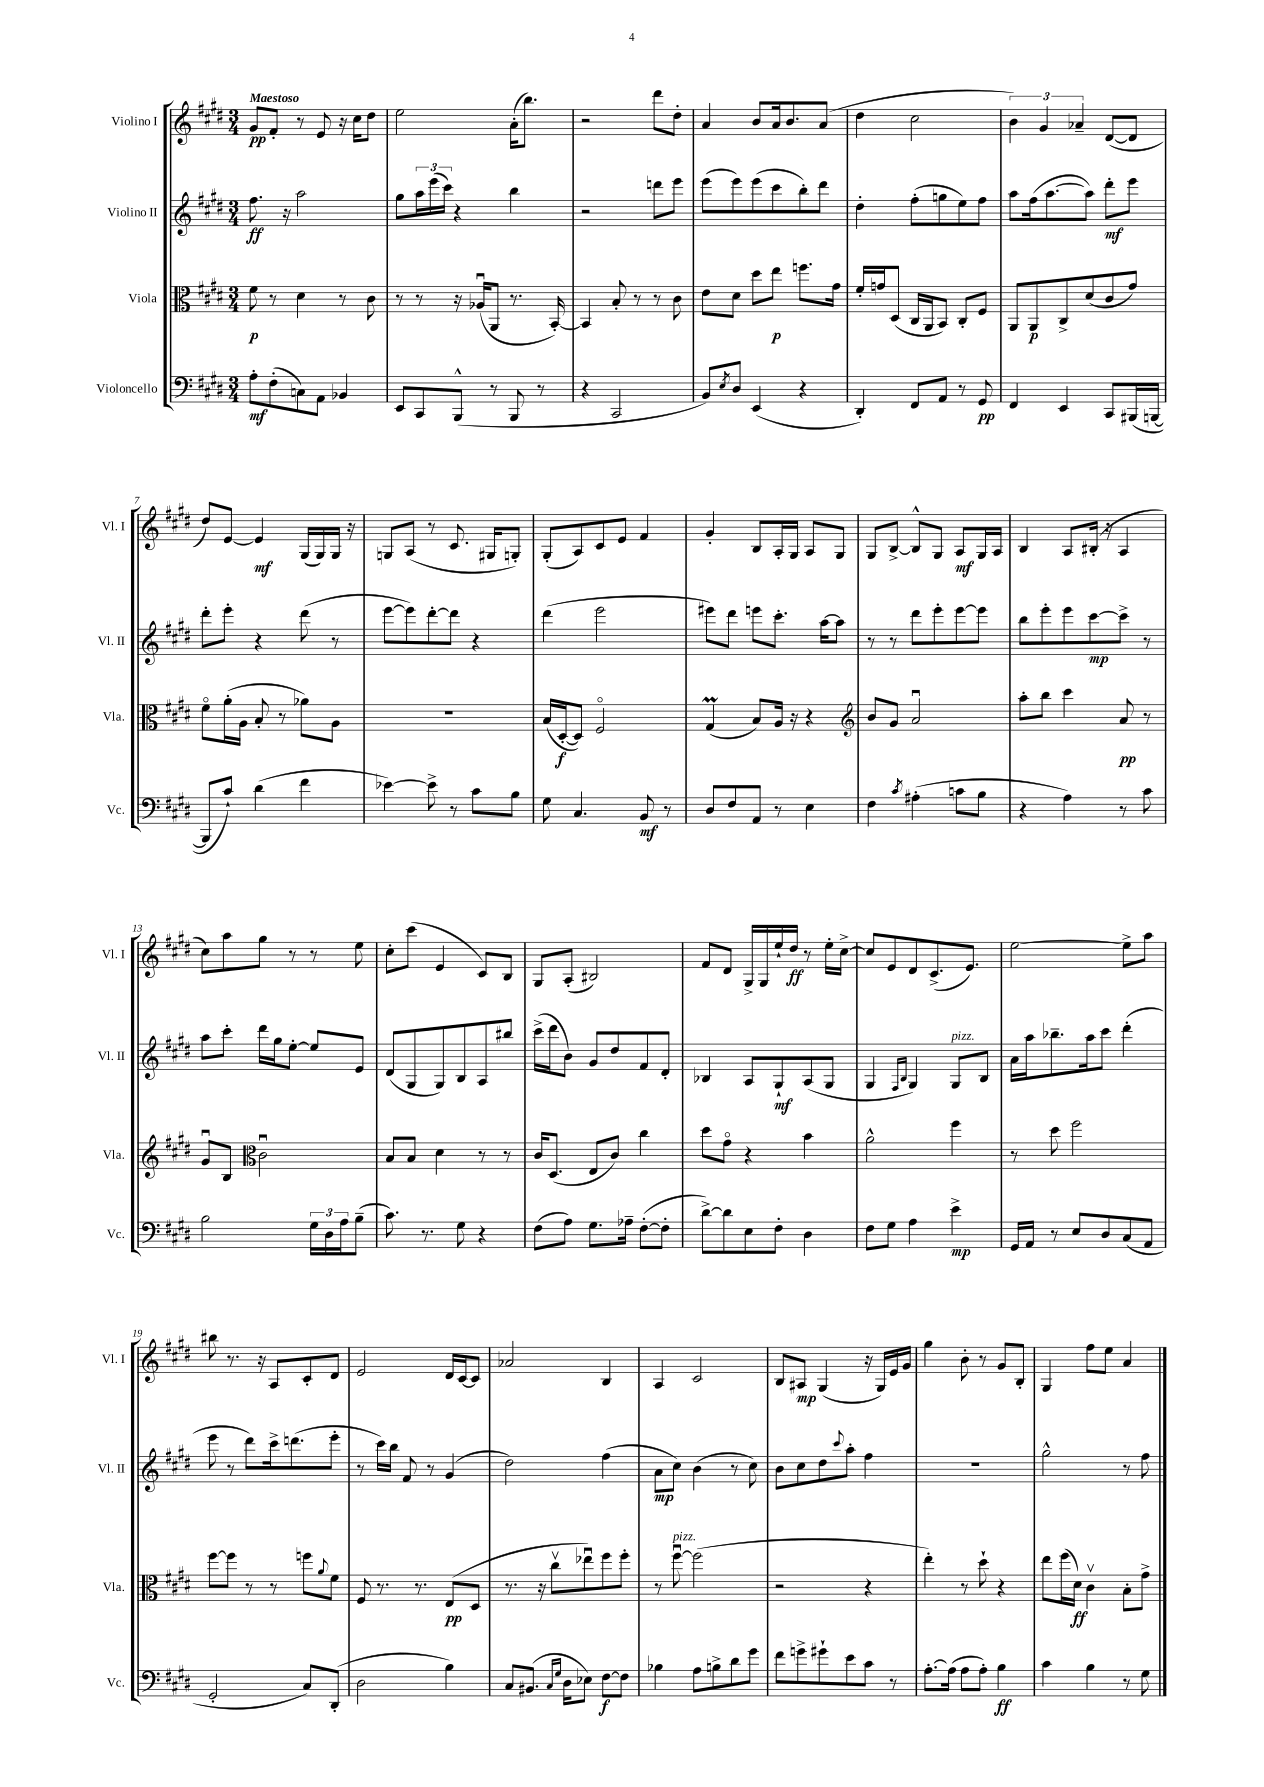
<<
\new StaffGroup <<
\new Staff = "s0" \with { instrumentName = "Violino I" shortInstrumentName = "Vl. I" } {
    \clef treble \key e \major \numericTimeSignature \time 3/4 \tempo "Maestoso"
    gis'8\pp fis'8-. r8 e'8 r16 cis''16 dis''8 |
    e''2 a'16-.( b''8.) |
    r2 dis'''8 dis''8-. |
    a'4 b'8 a'16 b'8. a'8( |
    dis''4 cis''2 |
    \tuplet 3/2 { b'4) gis'4 aes'4-- } dis'8~( dis'8 |
    dis''8) e'8~ e'4\mf gis16( gis16) gis16 r16 |
    g8 a8( r8 cis'8. gis16 g8-.) |
    gis8-.( a8) cis'8 e'8 fis'4 |
    gis'4-. b8 a16-. gis16 a8 gis8 |
    gis8 b8~-> b8-^ gis8 a8\mf gis16 a16 |
    b4 a8 bis16-.( r16 a4 |
    cis''8) a''8 gis''8 r8 r8 e''8 |
    cis''8-. cis'''8( e'4 cis'8) b8 |
    gis8 a8-.( bis2) |
    fis'8 dis'8 gis16-> gis16 e''16-! dis''16\ff r8 e''16-. cis''16~-> |
    cis''8 e'8 dis'8 cis'8.->( e'8.) |
    e''2~ e''8-> a''8 |
    bis''8 r8. r16 a8 cis'8-. dis'8 |
    e'2 dis'16 cis'16~ cis'8 |
    aes'2 b4 |
    a4 cis'2 |
    b8 ais8\mp gis4( r16 gis16) e'16 gis'16 |
    gis''4 b'8-. r8 gis'8 b8-. |
    gis4 fis''8 e''8 a'4 \bar "|." |
}
\new Staff = "s1" \with { instrumentName = "Violino II" shortInstrumentName = "Vl. II" } {
    \clef treble \key e \major \numericTimeSignature \time 3/4
    fis''8.\ff r16 a''2 |
    gis''8 \tuplet 3/2 { a''16 e'''16( cis'''16) } r4 b''4 |
    r2 d'''8 e'''8 |
    e'''8( e'''8) e'''8( cis'''8 b''8-.) dis'''8 |
    dis''4-. fis''8-.( g''8 e''8) fis''8 |
    a''8 fis''16( a''8.~ a''8) dis'''8-.\mf e'''8 |
    dis'''8-. e'''8-. r4 dis'''8( r8 |
    e'''8~ e'''8) dis'''8~-. dis'''8 r4 |
    dis'''4( e'''2 |
    eis'''8) dis'''8 e'''8 cis'''8.-. a''16~ a''8 |
    r8 r8 dis'''8 e'''8-. e'''8~ e'''8 |
    b''8 e'''8-. e'''8 cis'''8~\mp cis'''8-> r8 |
    a''8 cis'''8-. dis'''16 gis''16 e''8~-. e''8 e'8 |
    dis'8( gis8 gis8) b8 a8 bis''8 |
    cis'''16->( dis'''16 b'8) gis'8 dis''8 fis'8 dis'8-. |
    bes4 a8 gis8-!\mf a8( gis8 |
    gis4 \grace { fis16 b16 } gis4) gis8^\markup { \italic "pizz." } b8 |
    a'16 a''16 bes''8.-- a''16 cis'''8 dis'''4-.( |
    e'''8 r8 dis'''8) cis'''16-> d'''8.( e'''8-. |
    r8 cis'''16) b''16 fis'8 r8 gis'4( |
    dis''2) fis''4( |
    a'8\mp cis''8) b'4( r8 cis''8) |
    b'8 cis''8 dis''8 \appoggiatura { cis'''8 } a''8-. fis''4 |
    R2. |
    gis''2-^ r8 fis''8 \bar "|." |
}
\new Staff = "s2" \with { instrumentName = "Viola" shortInstrumentName = "Vla." } {
    \clef alto \key e \major \numericTimeSignature \time 3/4
    fis'8\p r8 dis'4 r8 cis'8 |
    r8 r8 r16 aes16\downbow( a,8 r8. b,16~-.) |
    b,4 b8-. r8 r8 cis'8 |
    e'8 dis'8 dis''8 e''8\p f''8. gis'16 |
    fis'16-. g'16 dis8( cis16 a,16 b,8) cis8-. fis8 |
    a,8 a,8\p cis8-> dis'8( cis'8 gis'8) |
    fis'8\flageolet a'16-.( a16 b8-. r8 aes'8) a8 |
    R2. |
    b16( dis16~-.\f dis8) fis2\flageolet |
    gis4\prall( b8) a16 r16 r4 |
    \clef treble b'8 gis'8 a'2\downbow |
    a''8-. b''8 cis'''4 a'8\pp r8 |
    gis'8\downbow b8 \clef alto cis'2\downbow |
    b8 b8 dis'4 r8 r8 |
    cis'16 dis8.( e8 cis'8) cis''4 |
    dis''8 gis'8\flageolet r4 b'4 |
    a'2-^ fis''4 |
    r8 dis''8 fis''2 |
    fis''8~ fis''8 r8 r8 f''8 \appoggiatura { a'8 } fis'8 |
    fis8 r8. r8. e8\pp( dis8 |
    r8. r16 cis''8\upbow ees''8\downbow) fis''8 fis''8-. |
    r8 fis''8~\downbow^\markup { \italic "pizz." } fis''2( |
    r2 r4 |
    e''4-.) r8 dis''8-! r4 |
    e''8 fis''16( dis'16\ff) cis'4\upbow b8-. gis'8-> \bar "|." |
}
\new Staff = "s3" \with { instrumentName = "Violoncello" shortInstrumentName = "Vc." } {
    \clef bass \key e \major \numericTimeSignature \time 3/4
    a8-.\mf fis8-.( c8) a,8 bes,4 |
    e,8 cis,8 b,,8-^( r8 b,,8 r8 |
    r4 cis,2 |
    b,8) \acciaccatura { e8 } dis8 e,4( r4 |
    dis,4-.) fis,8 a,8 r8 gis,8\pp |
    fis,4 e,4 cis,8 bis,,16( b,,16~ |
    b,,8 cis'8-!) dis'4( fis'4 |
    ees'4~) ees'8-> r8 cis'8 b8 |
    gis8 cis4. b,8\mf r8 |
    dis8 fis8 a,8 r8 e4 |
    fis4 \acciaccatura { cis'8 } ais4-.( c'8 b8 |
    r4 a4) r8 cis'8 |
    b2 \tuplet 3/2 { gis16 dis16 a16 } b8--( |
    cis'8.) r8. gis8 r4 |
    fis8( a8) gis8. aes16-- fis8~-.( fis8-. |
    dis'8~->) dis'8 e8 fis8-. dis4 |
    fis8 gis8 a4 e'4->\mp |
    gis,16 a,16 r8 e8 dis8 cis8( a,8 |
    gis,2-. cis8) dis,8-.( |
    dis2 b4) |
    cis8 bis,8.( \grace { cis16 gis16 } dis16 ees8) fis8~\f fis8 |
    bes4 a8 b8-> dis'8 gis'8 |
    fis'8 g'8-> gis'8-! e'8 cis'8 r8 |
    a8.~-. a16( a8 a8-.) b4\ff |
    cis'4 b4 r8 gis8 \bar "|." |
}
>>
>>
